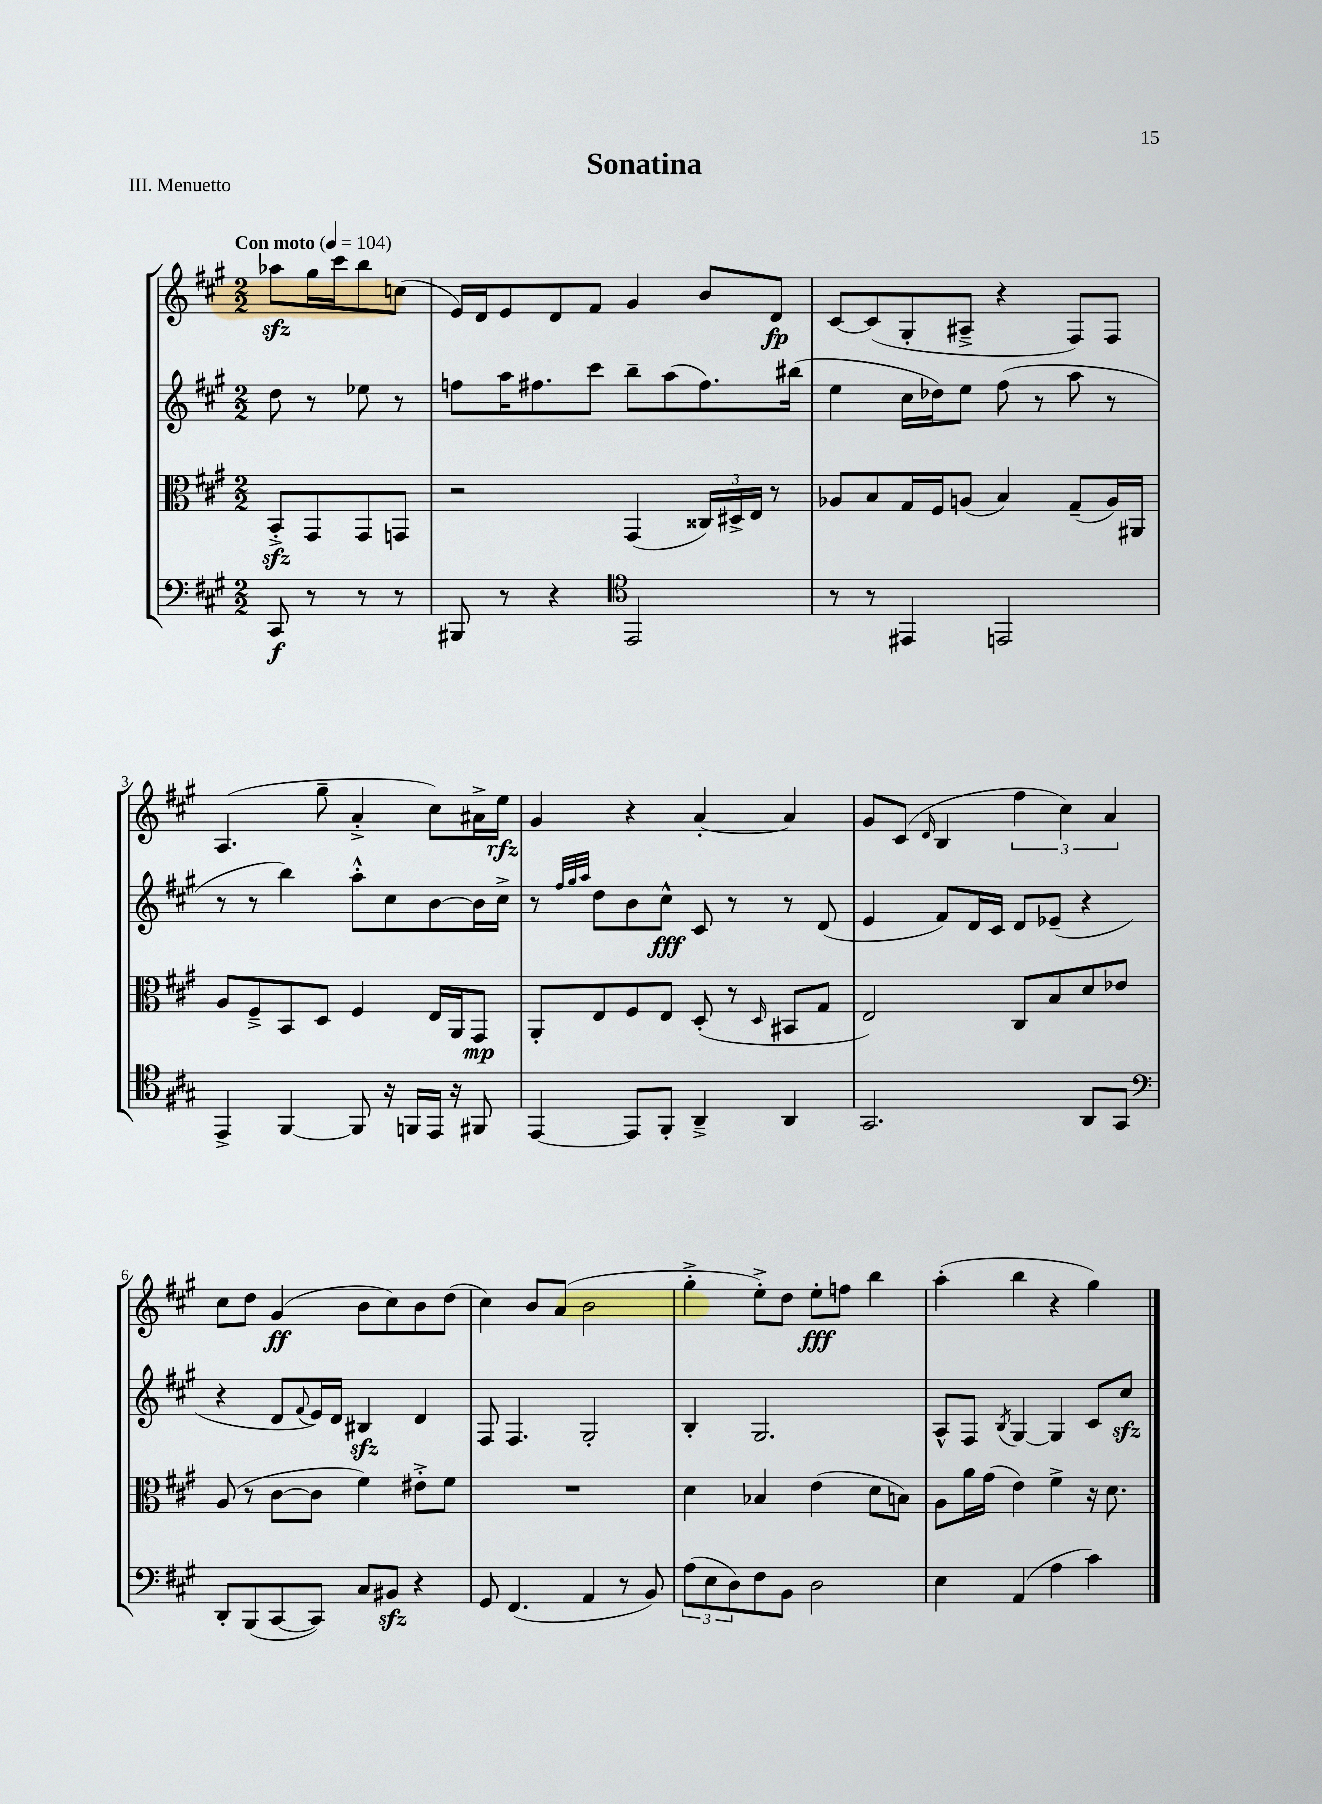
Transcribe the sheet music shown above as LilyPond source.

\header { title = "Sonatina" piece = "III. Menuetto" }
<<
\new StaffGroup <<
\new Staff = "s0" {
    \clef treble \key a \major \numericTimeSignature \time 2/2 \partial 2 \tempo "Con moto" 4 = 104
    aes''8\sfz gis''16 cis'''16 b''8 c''8( |
    e'16) d'16 e'8 d'8 fis'8 gis'4 b'8 d'8\fp |
    cis'8~ cis'8( gis8-. ais8---> r4 fis8) fis8 |
    a4.( gis''8-- a'4-.-> cis''8) ais'16-> e''16\rfz |
    gis'4 r4 a'4~-. a'4 |
    gis'8 cis'8( \grace { d'16 } b4 \tuplet 3/2 { fis''4 cis''4) a'4 } |
    cis''8 d''8 gis'4\ff( b'8 cis''8) b'8 d''8( |
    cis''4) b'8 a'8( b'2 |
    gis''4-.-> e''8-.->) d''8 e''8-.\fff f''8 b''4 |
    a''4-.( b''4 r4 gis''4) \bar "|." |
}
\new Staff = "s1" {
    \clef treble \key a \major \numericTimeSignature \time 2/2 \partial 2
    d''8 r8 ees''8 r8 |
    f''8 a''16 fis''8. cis'''8 b''8-- a''8( fis''8.) bis''16( |
    e''4 cis''16 des''16) e''8 fis''8( r8 a''8 r8 |
    r8 r8 b''4) a''8-.-^ cis''8 b'8~ b'16 cis''16-> |
    r8 \grace { fis''32 gis''32 a''32 } d''8 b'8 cis''8-^\fff cis'8 r8 r8 d'8( |
    e'4 fis'8) d'16 cis'16 d'8 ees'8--( r4 |
    r4 d'8 \appoggiatura { fis'8 } e'16) d'16 bis4\sfz d'4 |
    fis8 fis4. gis2-. |
    b4-. gis2. |
    a8-^ fis8 \acciaccatura { b8 } gis4~ gis4 cis'8 cis''8\sfz \bar "|." |
}
\new Staff = "s2" {
    \clef alto \key a \major \numericTimeSignature \time 2/2 \partial 2
    b,8-.->\sfz gis,8 gis,8 g,8 |
    r2 gis,4( \tuplet 3/2 { cisis16) dis16-> e16 } r8 |
    aes8 b8 gis16 fis16 a8( b4) gis8--( a16) ais,16 |
    a8 fis8---> b,8 d8 fis4 e16 a,16 gis,8\mp |
    a,8-. e8 fis8 e8 d8-.( r8 \grace { d16 } bis,8 gis8 |
    e2) cis8 b8 d'8 ees'8 |
    a8( r8 cis'8~ cis'8 fis'4) eis'8-.-> fis'8 |
    R1 |
    d'4 bes4 e'4( d'8 b8) |
    a8 a'16 gis'16( e'4) fis'4-> r16 d'8. \bar "|." |
}
\new Staff = "s3" {
    \clef bass \key a \major \numericTimeSignature \time 2/2 \partial 2
    cis,8\f r8 r8 r8 |
    bis,,8 r8 r4 \clef tenor e,2 |
    r8 r8 eis,4 e,2 |
    e,4-> fis,4~ fis,8 r16 f,16 e,16 r16 fis,8 |
    e,4~ e,8 fis,8-. a,4---> a,4 |
    gis,2. a,8 gis,8 |
    \clef bass d,8-. b,,8( cis,8~ cis,8) cis8 bis,8\sfz r4 |
    gis,8 fis,4.( a,4 r8 b,8) |
    \tuplet 3/2 { a8( e8 d8) } fis8 b,8 d2 |
    e4 a,4( a4 cis'4) \bar "|." |
}
>>
>>
